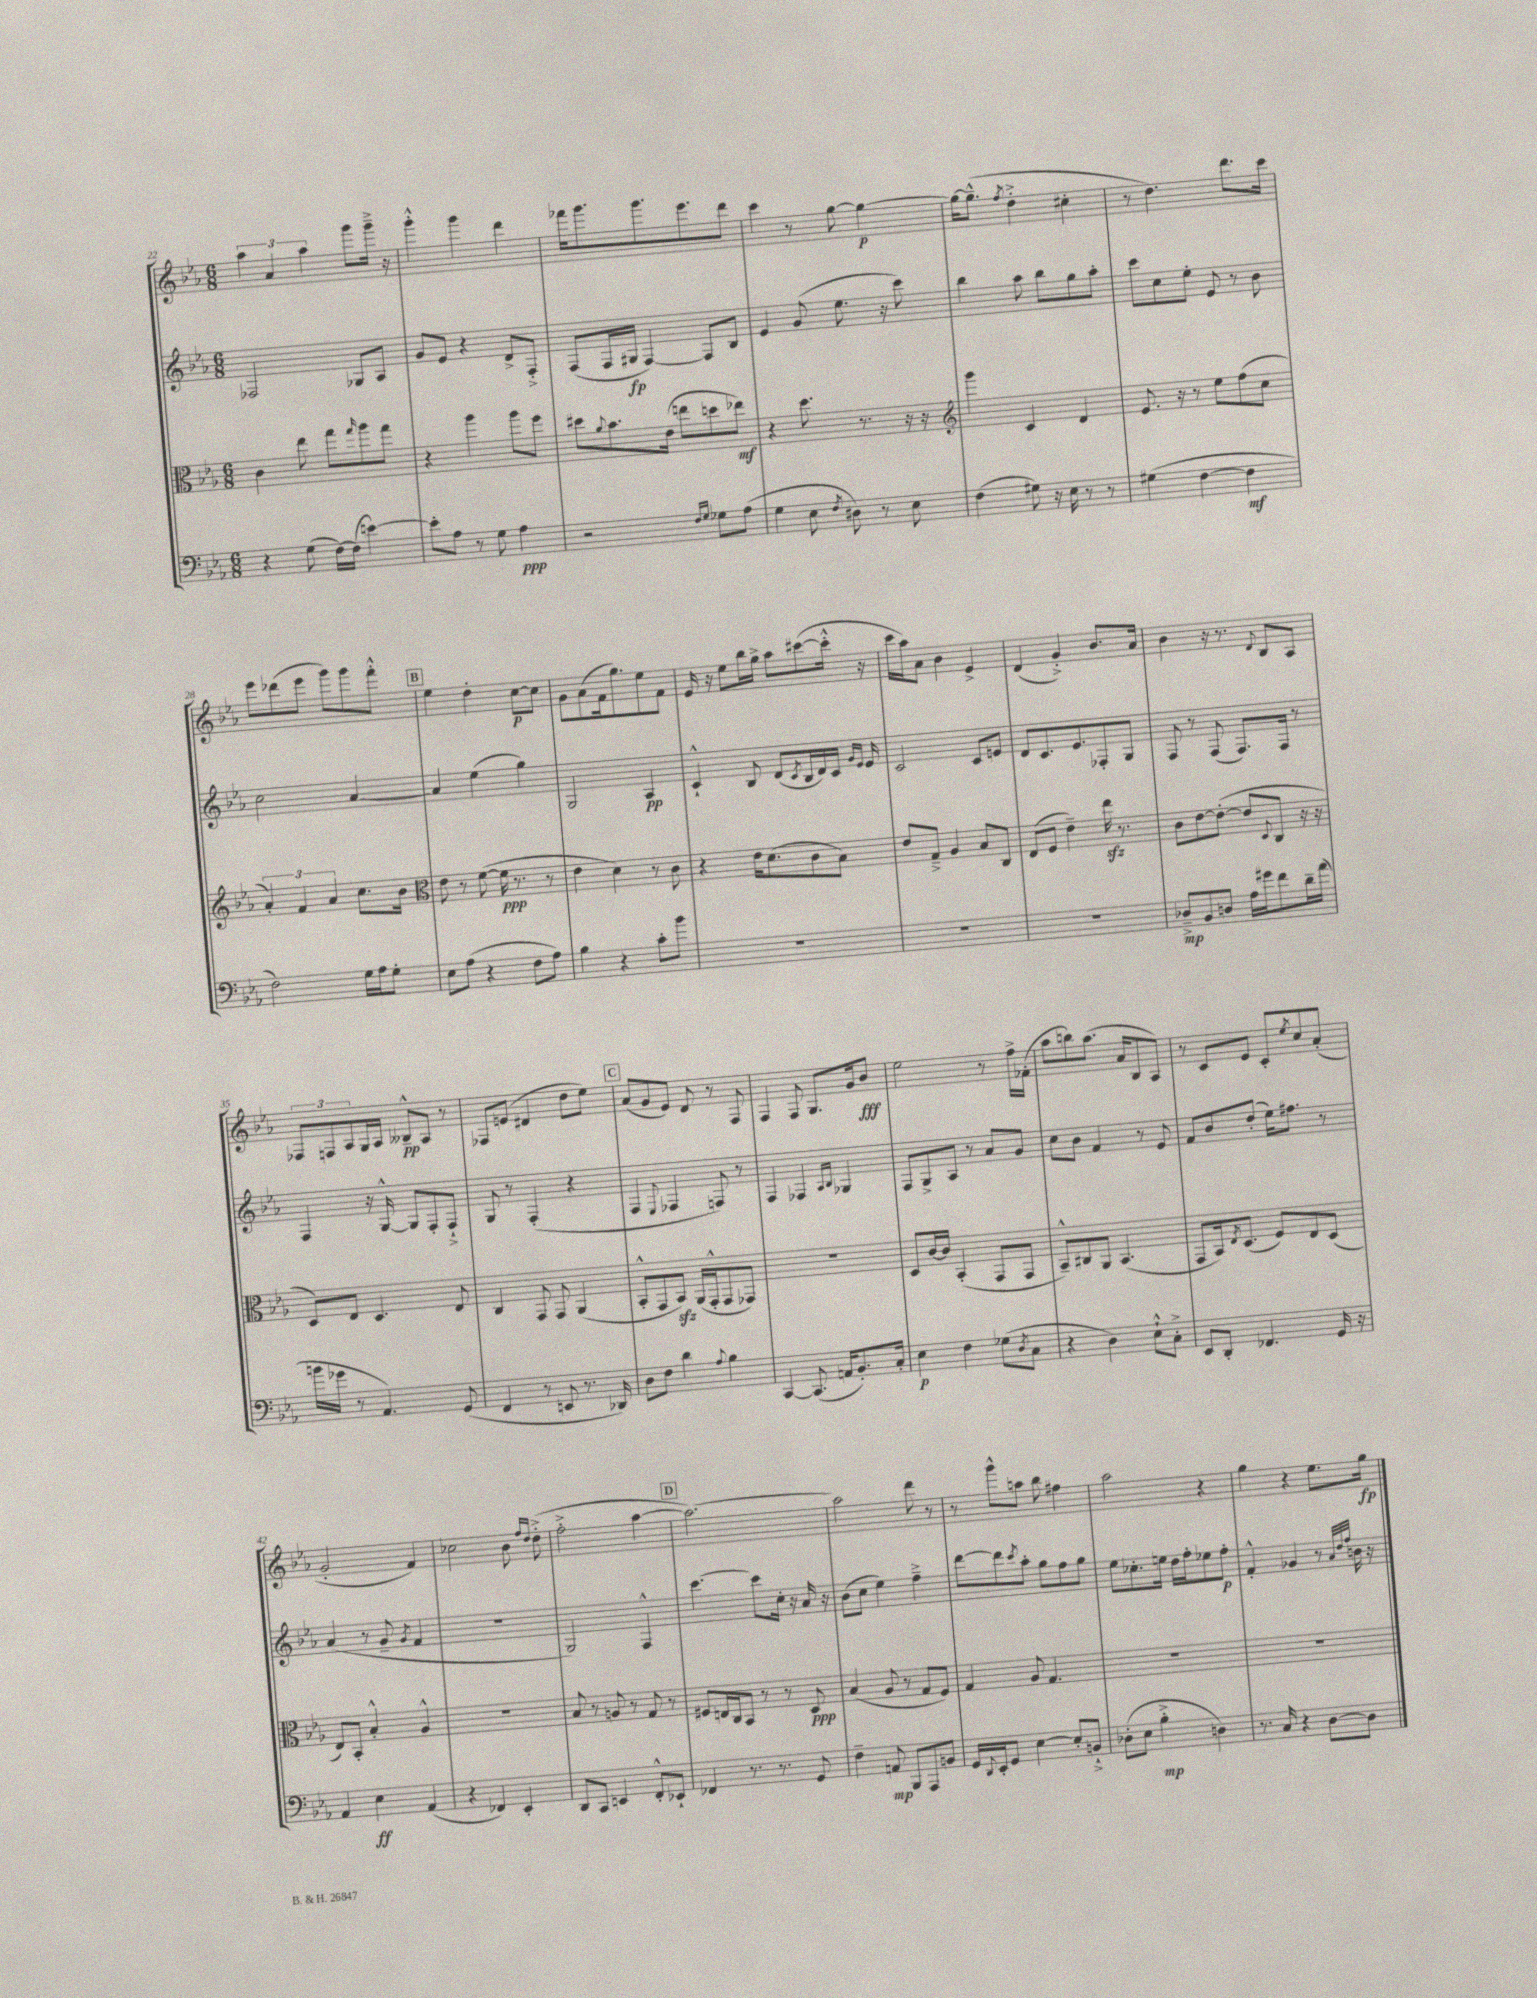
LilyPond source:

<<
\new StaffGroup <<
\new Staff = "s0" {
    \clef treble \key ees \major \numericTimeSignature \time 6/8
    \tuplet 3/2 { aes''4 aes'4 aes''4 } g'''8 g'''16---> r16 |
    g'''4-.-^ g'''4 d'''4 |
    fes'''16 g'''8. g'''8. ees'''8. d'''8 |
    c'''4 r8 g''8~ g''4~\p |
    g''16~ g''8.---^( \acciaccatura { f''8 } d''4-.-> cis''4-. |
    r8 d''4.) d'''8. c'''16 |
    ees'''8 des'''8( ees'''8 g'''8) g'''8 f'''8-.-^ |
    \mark \markup { \box "B" } ees''4 d''4-. c''8~\p c''8 |
    g'8 aes'8( f'16 g''8.) ees''8 f'8 |
    ees'16 r16 ees''8 bes''16 g''16-> aes''8 cis'''8~( cis'''16-.-^ r16 |
    c'''16 aes''16) aes'8 bes'4 ees'4-> |
    d'4( g'4-.->) bes'8. aes'16 |
    bes'4 r16 r8. \appoggiatura { d'8 } bes8 aes8 |
    \tuplet 3/2 { fes8 f8 aes8 } g16 aes16 beses8---^\pp aes8 r8 |
    fes8 e'8( dis'4 d''8 ees''8) |
    \mark \markup { \box "C" } aes'8( g'8 ees'8) d'8 r8 f8 |
    f4 f8 g8. g'16 bes'8\fff |
    ees''2 r8 f''16-> fes'16-.( |
    aes''8 b''8) aes''8.( aes'16 bes8 aes8) |
    r8 c'8 ees'8 c'8-. \acciaccatura { ees''8 } c''8 aes'8-.( |
    g'2-. f'4) |
    ces''2 bes'8 \grace { f''16 d''16 } d''8-.->( |
    f''2-.-> aes''4~ |
    \mark \markup { \box "D" } aes''2.~) |
    aes''2 d'''8 r8 |
    r8 g'''8-^ a''8 bes''8 fis''4 |
    aes''2 r4 |
    g''4 r4 ees''8. g''16\fp \bar "|." |
}
\new Staff = "s1" {
    \clef treble \key ees \major \numericTimeSignature \time 6/8
    fes2 ges8 aes8 |
    g'8 ees'8 r4 d'8-> f8-.-> |
    f8( f16 gis16\fp f4~) f8 bes8 |
    ees'4 g'8( ees''8. r16 c'''8) |
    bes''4 aes''8 bes''8 g''8 aes''8-. |
    c'''8 c''8 ees''8-. ees'8 r8 bes'8 |
    c''2 aes'4~ |
    \mark \markup { \box "B" } aes'4 ees''4( g''4) |
    g2 aes4\pp |
    c'4-!-^ bes8 d'8( \acciaccatura { c'8 } bes16 d'16) c'16 \grace { g'16 ees'16 } ees'16 |
    c'2 c'8 e'8 |
    d'8 c'8. ees'8. fes8-. g8 |
    f8 r8 f8( f8.) f16 r8 |
    f4 r16 g16~-^ g8 f8-. f8-!-> |
    g8 r8 f4-.( r4 |
    \mark \markup { \box "C" } f4 \appoggiatura { ees8 } fes4 f8) r8 |
    f4 fes4 \grace { aes16 bes16 } ges4 |
    f8 g8-> aes8 r8 aes'8 g'8 |
    c''8 bes'8 f'4 r8 ees'8 |
    f'8 bes'8 d''8-.( ees''16) fis''8. r8 |
    aes'4( r8 g'8-- \acciaccatura { g'8 } f'4 |
    R2. |
    g2) f4-^ |
    \mark \markup { \box "D" } c'''4.~ c'''8 c''16-. r16 aes'16 r16 |
    bes'8( c''8 ees''4) f''4---> |
    d'''8~ d'''8 \acciaccatura { c'''8 } aes''8-. g''8 f''8 g''8 |
    ees''8 ces''8.-. e''16 d''16 f''16-. ees''8 f''8-.\p |
    f'4-.-^ ges'4 r8 \grace { aes'32 d''32 f''32 } b'16 r16 \bar "|." |
}
\new Staff = "s2" {
    \clef alto \key ees \major \numericTimeSignature \time 6/8
    c'4 ees''8 g''8 \grace { g''16 } aes''8 g''8 |
    r4 aes''4 aes''8 f''8 |
    dis''8 \appoggiatura { aes'8 } bes'8. ees'16( e''8 d''8 ees''8\mf) |
    r4 d''8. r8. r16 r16 |
    \clef treble g'''4 c'4 d'4 |
    ees'8. r16 r8 ees''8 f''8( c''8 |
    \tuplet 3/2 { aes'4-.) f'4 aes'4 } c''8. bes'16 |
    \mark \markup { \box "B" } \clef alto ees'8 r8 f'8~( f'16\ppp r8. r8 |
    ees'4 d'4) r8 c'8 |
    r4 ees'16 d'8.( c'8 bes8) |
    ees'8 g8---> aes4 bes8 c8 |
    ees8( f8 ees'4--) ees''16\sfz r8. |
    c'8 ees'8~ ees'8~-.( ees'8 \appoggiatura { d8 } c8 r16 r16 |
    d8) ees8 d4. ees8 |
    c4 g,8 g,8 aes,4( |
    \mark \markup { \box "C" } bes,8-.-^ g,8 bes,8\sfz) aes,16( g,16-.-^ g,8 ges,8) |
    R2. |
    d8 c'16~ c'16 bes,4-.( g,8 g,8 |
    bes,8---^) cis8 aes,8 bes,4.( |
    g,8 bes,16) \acciaccatura { ees8 } d8.( f8) ees8 d8( |
    ees8) bes,8-. bes4-.-^ aes4-^ |
    R2. |
    bes8 r8 a8 r8 g8 r8 |
    \mark \markup { \box "D" } fis8 e16 c16 bes,8 r8 r8 d8\ppp |
    bes4( aes8 r8 g8 f8) |
    g4 aes8 g4. |
    R2. |
    R2. \bar "|." |
}
\new Staff = "s3" {
    \clef bass \key ees \major \numericTimeSignature \time 6/8
    r4 g8( f16~) f16( e'4~) |
    e'8-. aes8 r8 g8 aes4\ppp |
    r2 \grace { f16 g16 } ges8 aes8( |
    g4 ees8 \acciaccatura { f8 } dis8) r8 ees8 |
    f4( gis8) r16 ees16 r8 r8 |
    gis4( f4~ f4\mf |
    f2) g16 aes16 g8-. |
    \mark \markup { \box "B" } ees8 aes8( r4 f8 aes8) |
    bes4 r4 c'8-. bes'8 |
    R2. |
    R2. |
    R2. |
    des8--->\mp bes,8 d8 aes16 gis'16 f'8 d'16-- aes'16( |
    b'16 ges'16 r8 aes,4.) g,8( |
    f,4 r8 e,8 r8. des,16) |
    \mark \markup { \box "C" } d8 f8 d'4 \appoggiatura { aes8 } bes4 |
    c,4~ c,8.( a,16 bes,8.-.) c16-. |
    ees4\p f4 ges8( \acciaccatura { d8 } c8 |
    r4 d4) ees8-!-^ c8-.-> |
    ees,8 d,8-. fes,4. g,16 r16 |
    aes,4 ees4\ff aes,4( |
    r4 fes,4) ees,4-. |
    d,8 c,8 e,4 f,8-.-^ ees,8-! |
    \mark \markup { \box "D" } fes,4 r8. r8. g,8 |
    f4-- a,8\mp bes,,8 aes,,8 b,8 |
    g,16 \appoggiatura { d,8 } ees,16-. g,8 ees4~ ees8-. b,8-!-> |
    des8-.( ees8 bes4-.->\mp d4) |
    r8. c16 r4 d8~ d8 \bar "|." |
}
>>
>>
\layout { \context { \Score currentBarNumber = #22 } }
